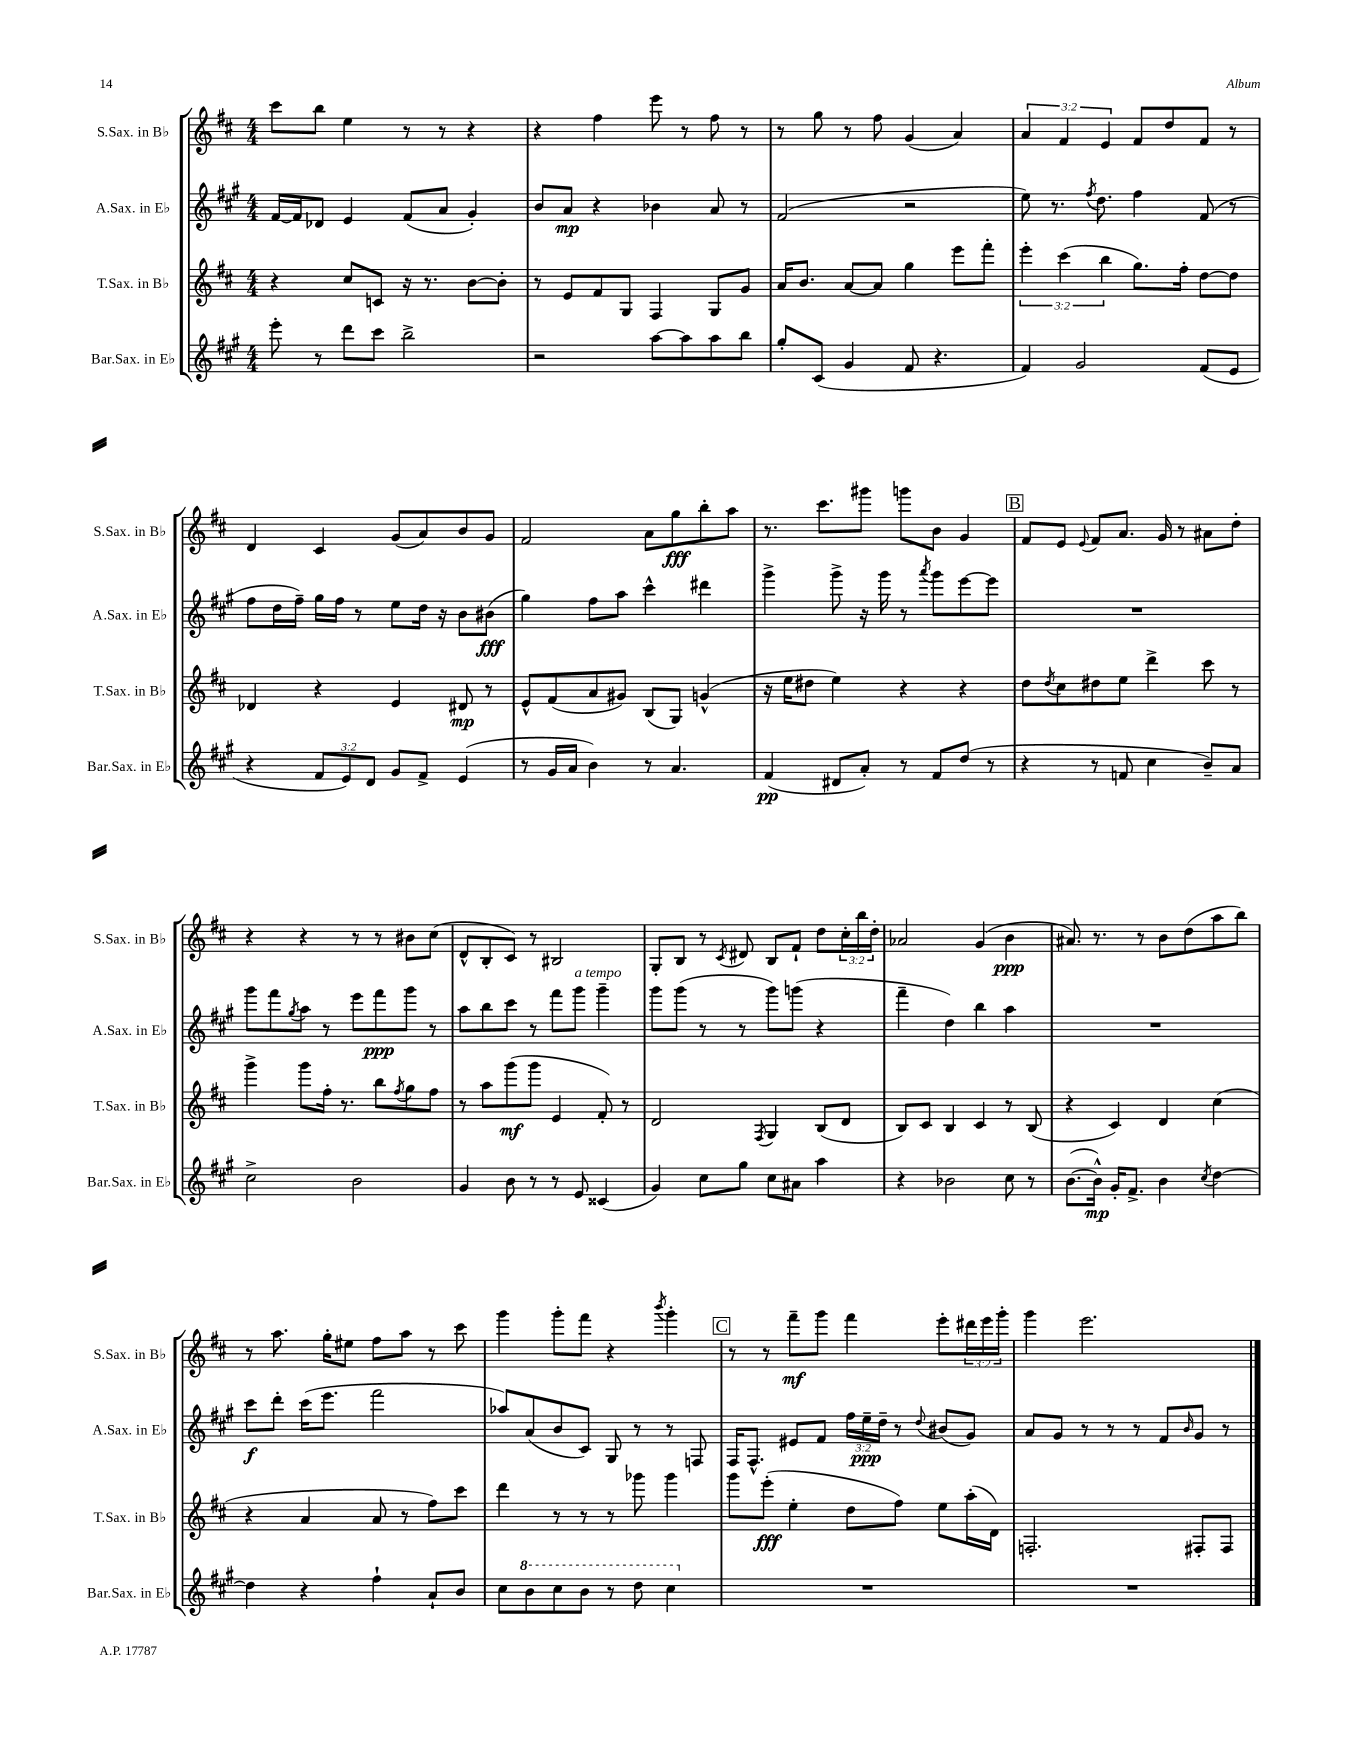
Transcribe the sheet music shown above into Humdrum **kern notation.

**kern	**kern	**kern	**kern
*staff4	*staff3	*staff2	*staff1
*clefG2	*clefG2	*clefG2	*clefG2
*k[f#c#g#]	*k[f#c#]	*k[f#c#g#]	*k[f#c#]
*M4/4	*M4/4	*M4/4	*M4/4
8eee'	4r	[16f#	8ccc#
.	.	16f#]	.
8r	.	8d-	8bb
8ddd	8cc#	4e	4ee
8ccc#	8c	.	.
2bb^	16r	(8f#	8r
.	8.r	.	.
.	.	8a	8r
.	[8b	4g#')	4r
.	8b']	.	.
=	=	=	=
2r	8r	8b	4r
.	8e	8a	.
.	8f#	4r	4ff#
.	8G	.	.
[8aa	4F#	4b-	8eee
8aa]	.	.	8r
8aa	8G	8a	8ff#
8bb	8g	8r	8r
=	=	=	=
8gg#'	16a	(2f#	8r
.	8.b	.	.
(8c#	.	.	8gg
4g#	[8a	.	8r
.	8a]	.	8ff#
8f#	4gg	2r	(4g
4.r	.	.	.
.	8eee	.	4a)
.	8fff#'	.	.
=	=	=	=
4f#)	6eee'	8ee)	6a
.	.	8.r	.
.	(6ccc#	.	6f#
2g#	.	.	.
.	.	8qff#	.
.	.	8.dd	.
.	6bb	.	6e
.	8.gg)	4ff#	8f#
.	.	.	8dd
.	16ff#'	.	.
(8f#	[8dd	(8f#	8f#
8e	8dd]	8r	8r
=	=	=	=
4r	4d-	8ff#	4d
.	.	16dd	.
.	.	16ff#~)	.
12f#	4r	16gg#	4c#
.	.	16ff#	.
12e)	.	.	.
.	.	8r	.
12d	.	.	.
8g#	4e	8ee	(8g
8f#^	.	16dd	8a)
.	.	16r	.
(4e	8d#	8b	8b
.	8r	(8b#	8g
=	=	=	=
8r	8e^^	4gg#)	2f#
16g#	(8f#	.	.
16a	.	.	.
4b)	8a	8ff#	.
.	8g#)	8aa	.
8r	(8B	4ccc#^^	8a
4.a	8G)	.	8gg
.	(4g^^	4ddd#	8bb'
.	.	.	8aa
=	=	=	=
(4f#	16r	4ggg#^	8.r
.	16ee	.	.
.	8dd#	.	.
.	.	.	8.ccc#
8d#	4ee)	8ggg#^	.
8a')	.	16r	8ggg#
.	.	16ggg#	.
8r	4r	8r	8ggg
.	.	8qaaa	.
8f#	.	8ggg#	8b
(8dd	4r	[8eee	4g
8r	.	8eee]	.
=	=	=	=
4r	8dd	1r	8f#
.	8qdd	.	.
.	8cc#	.	8e
.	.	.	8qqe
8r	8dd#	.	8f#
8f	8ee	.	8.a
4cc#	4ddd^	.	.
.	.	.	16g
.	.	.	8r
8b~)	8ccc#	.	8a#
8a	8r	.	8dd'
=	=	=	=
2cc#^	4ggg^	8ggg#	4r
.	.	8fff#	.
.	.	8qgg#	.
.	8ggg	8aa	4r
.	16ff#'	8r	.
.	8.r	.	.
2b	.	8eee	8r
.	8bb	8fff#	8r
.	8qff#	.	.
.	8gg	8ggg#	8b#
.	8ff#	8r	(8cc#
=	=	=	=
4g#	8r	8aa	8d^^
.	8aa	8bb	8B'
8b	(8ggg	8ccc#	8c#)
8r	8ggg	8r	8r
8r	4e	8fff#	2B#
8e	.	8ggg#	.
(4c##	8f#')	4ggg#~	.
.	8r	.	.
=	=	=	=
4g#)	2d	8ggg#	8G'
.	.	(8ggg#	8B
8cc#	.	8r	8r
.	.	.	8qc#
8gg#	.	8r	8d#
.	8qF#	.	.
8cc#	4G	8ggg#)	8B
8a#	.	(8ggg	8f#`
4aa	(8B	4r	8dd
.	8d	.	24cc#'
.	.	.	24bb
.	.	.	24dd'
=	=	=	=
4r	8B)	4fff#~	2a-
.	8c#	.	.
2b-	4B	4dd)	.
.	4c#	4bb	(4g
8cc#	8r	4aa	4b
8r	(8B	.	.
=	=	=	=
([8.b	4r	1r	8.a#)
16b^^])	.	.	8.r
16g#'	4c#)	.	.
8.f#^	.	.	.
.	.	.	8r
4b	4d	.	8b
.	.	.	(8dd
8qcc#	.	.	.
[4dd	(4cc#	.	8aa
.	.	.	8bb)
=	=	=	=
4dd]	4r	8ccc#	8r
.	.	8ddd'	8.aa
4r	4a	(16ccc#	.
.	.	8.eee	16gg'
.	.	.	8ee#
4ff#`	8a	2fff#	8ff#
.	8r	.	8aa
8a`	8ff#)	.	8r
8b	8ccc#	.	8ccc#
=	=	=	=
8cc#	4ddd	8aa-)	4ggg
8bb	.	(8a	.
8ccc#	8r	8b	8ggg'
8bb	8r	8c#)	8fff#
8r	8r	8G#	4r
8ddd	8ggg-	8r	.
.	.	.	8qbbb
4ccc#	4ggg-	8r	4ggg'
.	.	8F	.
=	=	=	=
1r	8ggg	16F#	8r
.	.	8.F#^^	.
.	(8eee'	.	8r
.	4ee'	8e#	8fff#~
.	.	8f#	8ggg
.	8dd	24ff#	4fff#
.	.	24ee~	.
.	.	24dd~	.
.	8ff#)	8r	.
.	.	8qqdd	.
.	8ee	(8b#	8eee'
.	(16aa'	8g#)	24ddd#
.	.	.	24eee
.	16d)	.	.
.	.	.	24ggg'
=	=	=	=
1r	2.F'	8a	4ggg
.	.	8g#	.
.	.	8r	2.eee
.	.	8r	.
.	.	8r	.
.	.	8f#	.
.	.	16qqb	.
.	8F#'	8g#	.
.	8F#	8r	.
==	==	==	==
*-	*-	*-	*-
